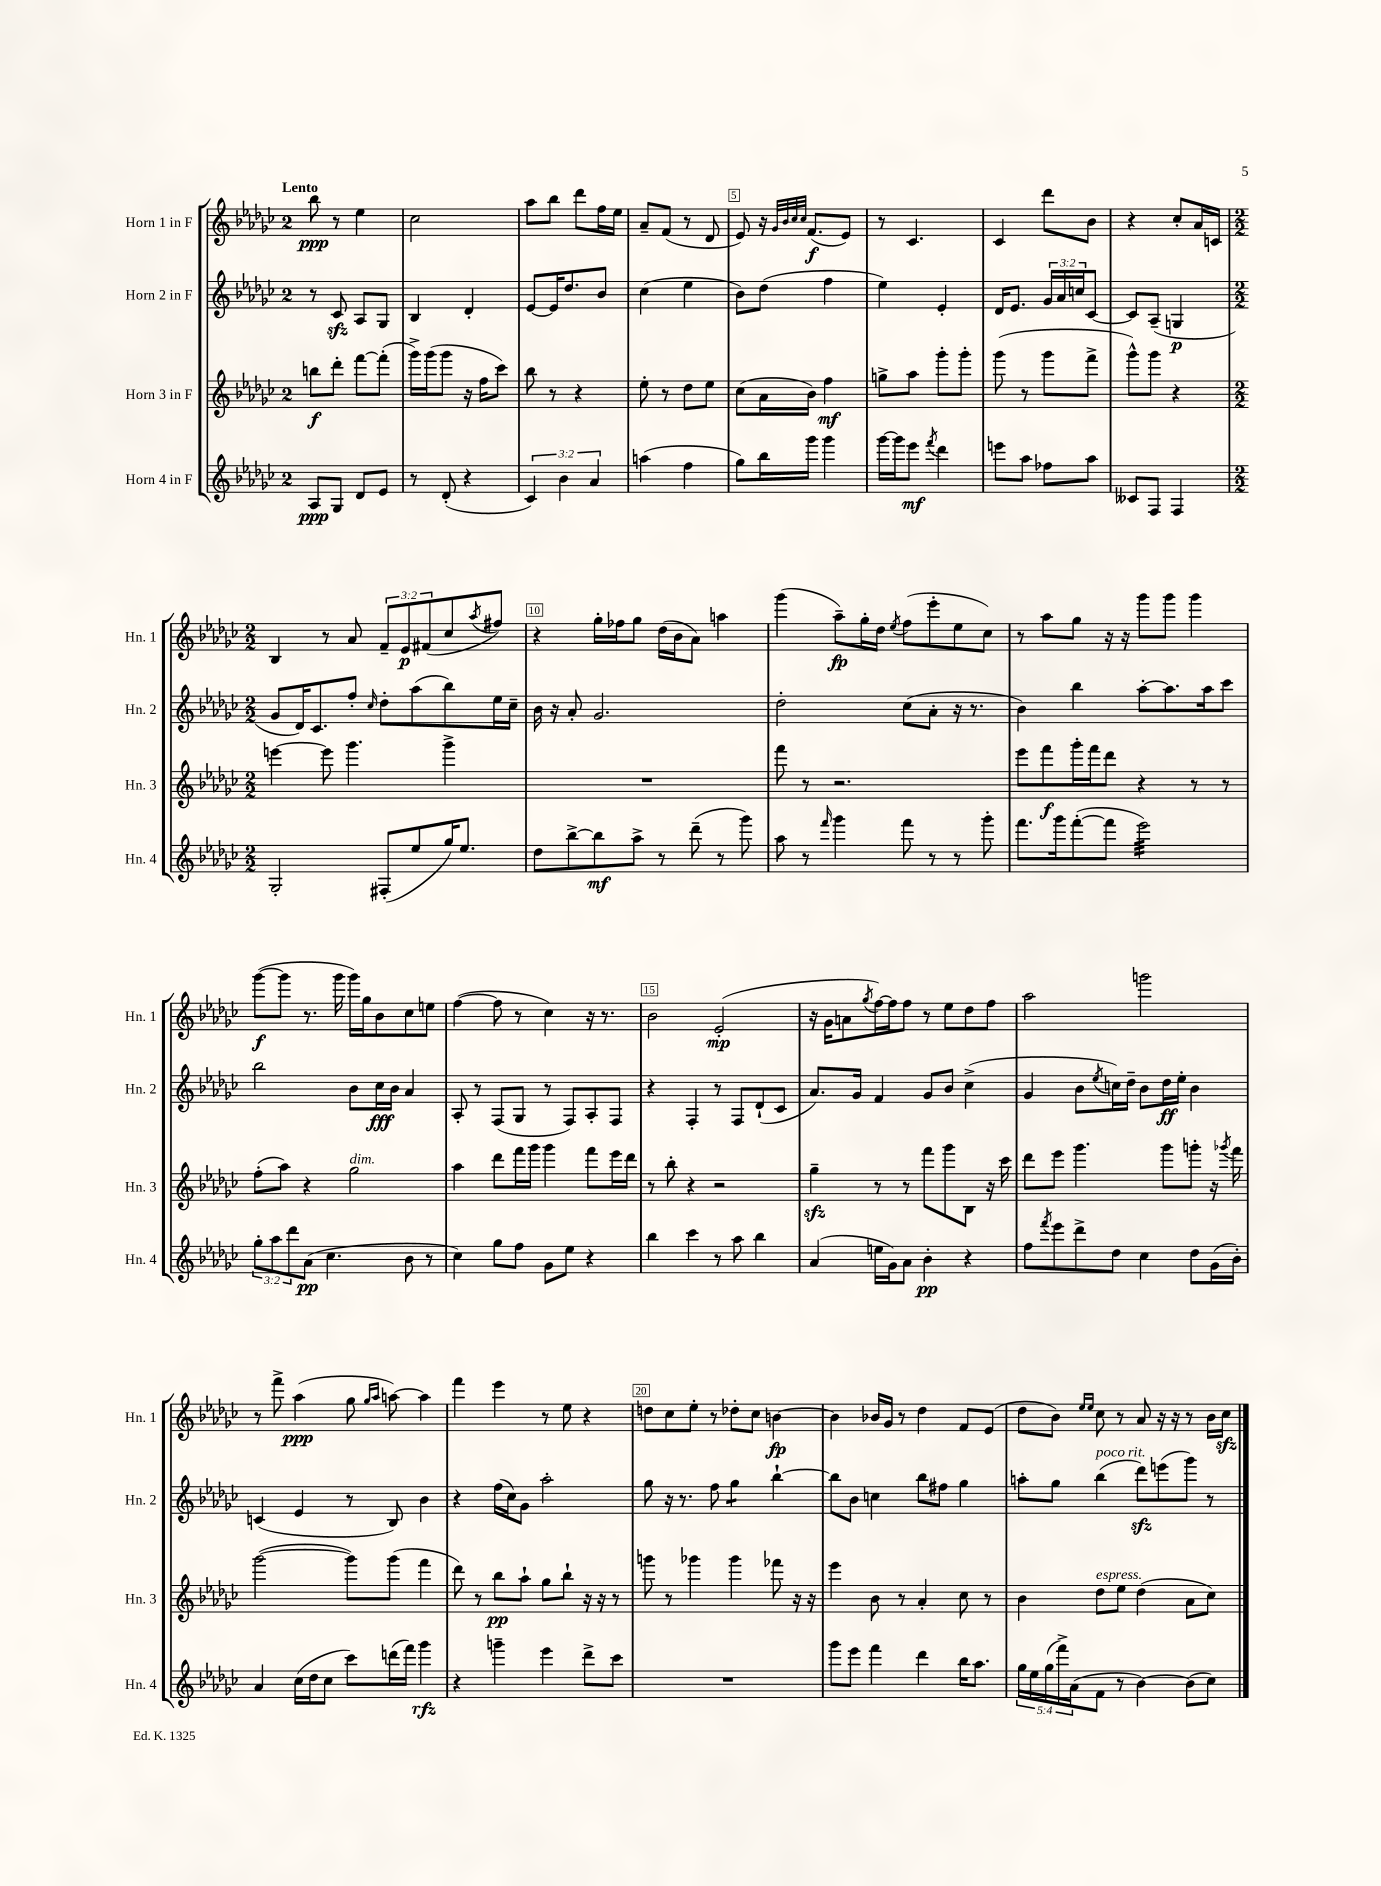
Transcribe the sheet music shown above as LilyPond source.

<<
\new StaffGroup <<
\new Staff = "s0" \with { instrumentName = "Horn 1 in F" shortInstrumentName = "Hn. 1" } {
    \clef treble \key ges \major \once \override Staff.TimeSignature.style = #'single-digit \time 2/4 \override Staff.TupletNumber.text = #tuplet-number::calc-fraction-text \tempo "Lento"
    bes''8\ppp r8 ees''4 |
    ces''2 |
    aes''8 bes''8 des'''8 f''16 ees''16 |
    aes'8-- f'8( r8 des'8 |
    ees'8) r16 \grace { ges'32 bes'32 ces''32 ces''32 } f'8.\f( ees'8) |
    r8 ces'4. |
    ces'4 des'''8 bes'8 |
    r4 ces''8-. aes'16 c'16 |
    \numericTimeSignature \time 2/2 bes4 r8 aes'8 \tuplet 3/2 { f'8-- ees'8\p fis'8( } ces''8 \acciaccatura { aes''8 } fis''8) |
    r4 ges''16-. fes''16 ges''8 des''16( bes'16 aes'8) a''4 |
    ges'''4( aes''8--\fp) ges''16-. des''16 \acciaccatura { ees''8 } f''8( ees'''8-. ees''8 ces''8) |
    r8 aes''8 ges''8 r16 r16 ges'''8 ges'''8 ges'''4 |
    ges'''8~\f( ges'''8 r8. ges'''16 ges'''16) ges''16 bes'8 ces''8 e''8 |
    f''4~( f''8 r8 ces''4) r16 r8. |
    bes'2 ees'2-.\mp( |
    r16 ges'16 a'8 \acciaccatura { ges''8 } f''16~) f''16 f''8 r8 ees''8 des''8 f''8 |
    aes''2 g'''2 |
    r8 f'''8-> aes''4\ppp( ges''8 \grace { ges''16 aes''16 } a''8~) a''4 |
    f'''4 ees'''4 r8 ees''8 r4 |
    d''8 ces''8 ees''8-. r8 des''8-. ces''8 b'4~\fp |
    b'4 bes'16 ges'16 r8 des''4 f'8 ees'8( |
    des''8 bes'8) \grace { ees''16 ees''16 } ces''8 r8 aes'8 r16 r16 r8 bes'16 ces''16\sfz \bar "|." |
}
\new Staff = "s1" \with { instrumentName = "Horn 2 in F" shortInstrumentName = "Hn. 2" } {
    \clef treble \key ges \major \once \override Staff.TimeSignature.style = #'single-digit \time 2/4 \override Staff.TupletNumber.text = #tuplet-number::calc-fraction-text
    r8 ces'8\sfz aes8 ges8 |
    bes4 des'4-. |
    ees'8~ ees'16 des''8. bes'8 |
    ces''4( ees''4 |
    bes'8) des''8( f''4 |
    ees''4) ees'4-. |
    des'16 ees'8. \tuplet 3/2 { ges'16 aes'16 c''16 } ces'8~ |
    ces'8 aes8--( g4\p |
    \numericTimeSignature \time 2/2 ges'8 des'16) ces'8. f''8-. \grace { ces''16 } des''8-. aes''8( bes''8) ees''16 ces''16-- |
    bes'16 r16 aes'8-. ges'2. |
    des''2-. ces''8( aes'8-. r16 r8. |
    bes'4) bes''4 aes''8~-. aes''8. aes''16 ces'''8 |
    bes''2 bes'8 ces''16\fff bes'16 aes'4 |
    aes8-. r8 f8( ges8 r8 f8) aes8-. f8 |
    r4 f4-. r8 f8 des'8-!( ces'8 |
    aes'8.) ges'16 f'4 ges'8 bes'8 ces''4->( |
    ges'4 bes'8 \acciaccatura { ees''8 } c''16) des''16-- bes'8 des''16\ff ees''16-. bes'4 |
    c'4( ees'4 r8 bes8) bes'4 |
    r4 f''16( ces''16) ges'8 aes''2-. |
    ges''8 r16 r8. f''8 ges''4:8 bes''4~-! |
    bes''8 bes'8 c''4 bes''8 fis''8 ges''4 |
    a''8-. ges''8 bes''4^\markup { \italic "poco rit." }( des'''8\sfz) e'''8( ges'''8) r8 \bar "|." |
}
\new Staff = "s2" \with { instrumentName = "Horn 3 in F" shortInstrumentName = "Hn. 3" } {
    \clef treble \key ges \major \once \override Staff.TimeSignature.style = #'single-digit \time 2/4
    b''8\f des'''8-. f'''8~ f'''8-.( |
    ges'''16->) ges'''16( ges'''8 r16 f''16 ces'''8) |
    bes''8 r8 r4 |
    ees''8-. r8 des''8 ees''8 |
    ces''8( aes'16 bes'16) f''4\mf |
    g''8-> aes''8 ges'''8-. ges'''8-. |
    ges'''8( r8 ges'''8 f'''8-> |
    ges'''8-^) ges'''8 r4 |
    \numericTimeSignature \time 2/2 e'''4~ e'''8 ges'''4. ges'''4-> |
    R1 |
    f'''8 r8 r2. |
    ees'''8 f'''8\f ges'''16-. f'''16 des'''8 r4 r8 r8 |
    f''8-.( aes''8) r4 ges''2^\markup { \italic "dim." } |
    aes''4 des'''8 f'''16 ges'''16 ges'''4 f'''8 ees'''16 des'''16 |
    r8 bes''8-. r4 r2 |
    ges''4--\sfz r8 r8 f'''8 ges'''8 bes8 r16 ces'''16 |
    des'''8 ees'''8 ges'''4. ges'''8 g'''8-. r16 \acciaccatura { ges'''8 } f'''16 |
    ges'''2~( ges'''8) ges'''8( f'''4 |
    des'''8) r8 bes''8\pp aes''8-! ges''8 bes''8-! r16 r16 r8 |
    g'''8 r8 ges'''4 ges'''4 fes'''8 r16 r16 |
    ees'''4 bes'8 r8 aes'4-. ces''8 r8 |
    bes'4 des''8^\markup { \italic "espress." } ees''8 des''4( aes'8 ces''8) \bar "|." |
}
\new Staff = "s3" \with { instrumentName = "Horn 4 in F" shortInstrumentName = "Hn. 4" } {
    \clef treble \key ges \major \once \override Staff.TimeSignature.style = #'single-digit \time 2/4 \override Staff.TupletNumber.text = #tuplet-number::calc-fraction-text
    aes8\ppp ges8 des'8 ees'8 |
    r8 des'8-.( r4 |
    \tuplet 3/2 { ces'4) bes'4 aes'4 } |
    a''4( f''4 |
    ges''8) bes''16 ges'''16 ges'''4 |
    ges'''16~ ges'''16 ees'''8\mf \acciaccatura { f'''8 } des'''4 |
    e'''8 aes''8 fes''8 aes''8 |
    ceses'8 f8 f4 |
    \numericTimeSignature \time 2/2 ges2-. fis8-.( ees''8 ges''16) ees''8. |
    des''8 bes''8~-> bes''8\mf aes''8-> r8 des'''8--( r8 ges'''8) |
    aes''8 r8 \grace { f'''16 } ges'''4 f'''8 r8 r8 ges'''8-. |
    f'''8. ges'''16 f'''8~-.( f'''8 ees'''2:32) |
    \tuplet 3/2 { ges''8-. aes''8 des'''8 } aes'8\pp( ces''4. bes'8 r8 |
    ces''4) ges''8 f''8 ges'8 ees''8 r4 |
    bes''4 ces'''4 r8 aes''8 bes''4 |
    aes'4( e''16 ges'16) aes'8 bes'4-.\pp r4 |
    f''8 \acciaccatura { f'''8 } ees'''8 des'''8-> des''8 ces''4 des''8 ges'16( bes'16-.) |
    aes'4 ces''16( des''16 ces''8 ces'''8) d'''16( f'''16) ges'''4\rfz |
    r4 g'''4-- ees'''4 des'''8-> ces'''8 |
    R1 |
    ges'''8 ees'''8 f'''4 des'''4 bes''16 aes''8. |
    \tuplet 5/4 { ges''16 ees''16 ges''16( f'''16->) aes'16( } f'8 r8 bes'4~) bes'8( ces''8) \bar "|." |
}
>>
>>
\layout { \context { \Score \override BarNumber.break-visibility = ##(#f #t #t) barNumberVisibility = #(every-nth-bar-number-visible 5) \override BarNumber.stencil = #(make-stencil-boxer 0.1 0.3 ly:text-interface::print) } }
